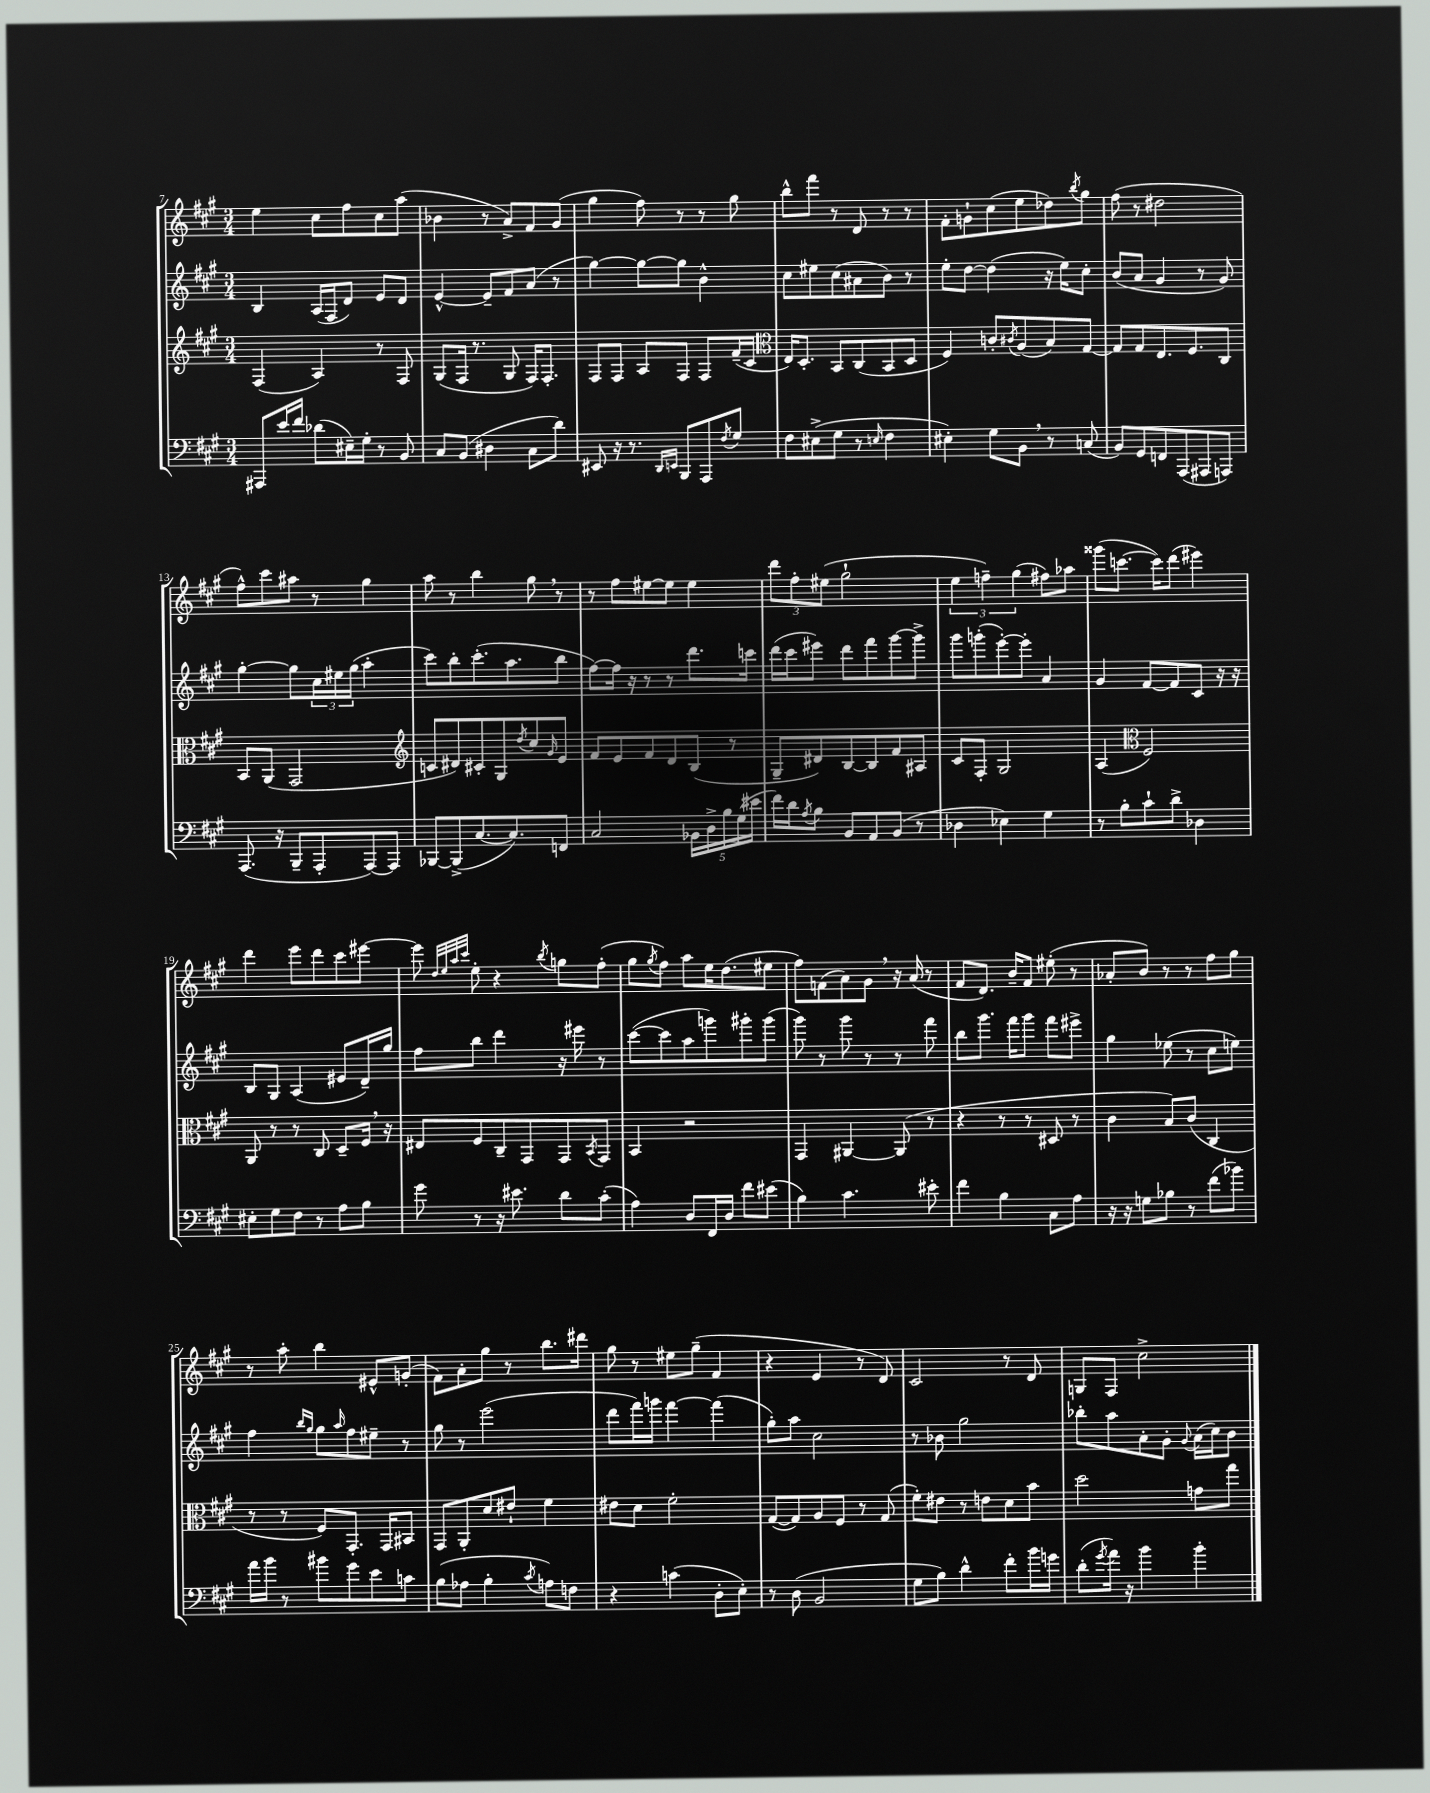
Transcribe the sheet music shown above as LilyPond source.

<<
\new StaffGroup <<
\new Staff = "s0" {
    \clef treble \key a \major \numericTimeSignature \time 3/4
    e''4 cis''8 fis''8 cis''8 a''8( |
    bes'4 r8 a'8->) fis'8 gis'8( |
    gis''4 fis''8) r8 r8 gis''8 |
    b''8-^ fis'''8 r8 d'8 r8 r8 |
    fis'8-. g'8-! cis''8( e''8 des''8) \acciaccatura { b''8 } gis''8 |
    fis''8( r8 dis''2 |
    fis''8-^) cis'''8 ais''8 r8 gis''4 |
    a''8 r8 b''4 gis''8 \breathe r8 |
    r8 fis''8 eis''8~ eis''8 eis''4 |
    \tuplet 3/2 { d'''8 fis''8-. eis''8( } gis''2-! |
    \tuplet 3/2 { e''4 f''4--) gis''4( } fis''8) aes''8 |
    gisis'''8( c'''8.~ c'''16) d'''8( eis'''4) |
    d'''4 e'''8 d'''8 cis'''8 eis'''8~ |
    eis'''8 \grace { d''32 e''32 a''32 cis'''32 } e''8-. r4 \acciaccatura { b''8 } g''8 fis''8-.( |
    gis''8 \acciaccatura { gis''8 } fis''8) a''8 e''16 d''8.( eis''8 |
    fis''8) f'8( a'8) gis'8 \breathe r16 a'16( r8 |
    fis'8 d'8.) b'16-- fis'8 eis''8-.( r8 |
    aes'8-. b'8) r8 r8 fis''8 gis''8 |
    r8 a''8-. b''4 eis'8-^ g'8-.( |
    fis'8) a'8-. gis''8 r8 b''8. dis'''16 |
    gis''8 r8 eis''8 gis''8--( fis'4 |
    r4 e'4 r8 d'8) |
    cis'2 r8 d'8 |
    g8 fis8 cis''2-> \bar "|." |
}
\new Staff = "s1" {
    \clef treble \key a \major \numericTimeSignature \time 3/4
    b4 a16( fis16 d'8) e'8 d'8 |
    e'4~-^ e'8-- fis'8 a'8( r8 |
    gis''4~) gis''8~ gis''8 b'4-^ |
    cis''8 eis''8 cis''8( ais'8 b'8) r8 |
    e''8-. d''8~ d''4( r16 e''16) cis''8-. |
    b'8( a'8 gis'4 r8 gis'8) |
    gis''4~-. gis''8 \tuplet 3/2 { cis''16 eis''16 gis''16( } a''4-. |
    cis'''8) b''8-. cis'''8.-.( a''8. b''8 |
    fis''8~) fis''16 r16 r8 r8 d'''8. c'''16 |
    d'''16( cis'''16 eis'''8) d'''8 fis'''8 gis'''8~ gis'''8-> |
    gis'''8 g'''8-.( e'''8~-.) e'''8-. a'4 |
    gis'4 fis'8~ fis'8 cis'8 r16 r16 |
    b8 gis8 a4( eis'8 d'16--) gis''16 |
    fis''8 b''8 d'''4 r16 eis'''16 r8 |
    cis'''8~( cis'''8 a''8 g'''8) gis'''8-. gis'''8( |
    gis'''8) r8 gis'''8 r8 r8 fis'''8 |
    b''8 gis'''8. fis'''16 gis'''8 fis'''8 eis'''8-> |
    gis''4 ees''8( r8 cis''8 e''8) |
    fis''4 \grace { b''16 gis''16 } gis''8 \grace { a''16 } fis''8 eis''8-- r8 |
    gis''8 r8 e'''2( |
    d'''8 fis'''16) g'''16 fis'''4~ fis'''4( |
    gis''8-.) a''8 cis''2 |
    r8 bes'8 gis''2 |
    bes''8-. a''8 a'8-. gis'8-. \appoggiatura { gis'8 } a'16( cis''16) b'8 \bar "|." |
}
\new Staff = "s2" {
    \clef treble \key a \major \numericTimeSignature \time 3/4
    fis4( a4) r8 fis8 |
    gis8( fis16 r8. gis8 fis16) fis8.-. |
    fis8 fis8 a8 fis8 fis8 fis'16--( cis'16 |
    \clef alto e16) d8.-. b,8 cis8( b,8 d8 |
    fis4) c'8-. \acciaccatura { cis'8 } a8( b8) gis8~ |
    gis8 gis8 e8. fis8. cis8 |
    b,8 a,8( gis,2 |
    \clef treble c'8 dis'8) cis'8-. gis8 \acciaccatura { d''8 } cis''8 \grace { gis'16 } e'8 |
    fis'8 e'8 fis'8 d'8 b8( r8 |
    gis8-- dis'8) b8~ b8 fis'8 ais8 |
    cis'8 fis8-. gis2 |
    a4( \clef alto fis2) |
    a,8 r8 r8 cis8 d8-- fis16 \breathe r16 |
    eis8 fis8 cis8-- gis,8 gis,8 \acciaccatura { b,8 } gis,8 |
    b,4 r2 |
    gis,4 ais,4~ ais,8( r8 |
    r4 r8 r8 dis8 r8 |
    cis'4 b8) cis'8( cis4 |
    r8 r8 fis8) gis,8.-. gis,16 bis,8 |
    gis,8 a,8-. d'8 eis'8-! fis'4 |
    eis'8 d'8 fis'2-. |
    gis8~( gis8) a8 fis8 r8 gis8( |
    fis'8-.) eis'8 r8 e'8 d'8 b'8 |
    d''2 g'8 gis''8 \bar "|." |
}
\new Staff = "s3" {
    \clef bass \key a \major \numericTimeSignature \time 3/4
    ais,,8 e'16 fis'16 des'8( eis16--) gis16-. r8 b,8 |
    cis8 b,8( dis4 cis8 d'8) |
    eis,8 r16 r8. \grace { d,16 e,16 } b,,8 a,,8 \acciaccatura { fis8 } gis8 |
    fis8 eis8->( gis8 r8 \grace { e16 } fis4 |
    eis4-.) gis8 b,8 \breathe r8 c8( |
    b,8) gis,8 f,8 a,,8( ais,,8 a,,8) |
    a,,8.( r16 b,,8-- a,,8-. a,,8~) a,,8 |
    bes,,8~ bes,,8->( cis8.~ cis8.) f,8 |
    cis2 \tuplet 5/4 { bes,16 d16-> b16 gis16( eis'16 } |
    fis'16) d'16 \acciaccatura { a8 } b8 b,8 a,8 b,8( r8 |
    des4 ees4) gis4 |
    r8 b8-. cis'8-! d'8-> des4 |
    eis8-. gis8 fis8 r8 a8 b8 |
    gis'8 r8 r16 eis'8. d'8 cis'8-.( |
    a4) d8 fis,16 d16 fis'8 eis'8( |
    b4) cis'4. eis'8-. |
    fis'4 b4 cis8 a8 |
    r16 r16 g8 bes8 r8 fis'8( bes'8) |
    a'16 b'16 r8 bis'8 gis'8 e'8 c'8 |
    b8( aes8 b4-. \acciaccatura { cis'8 } a8) f8 |
    r4 c'4( d8-. e8-.) |
    r8 d8( b,2 |
    gis8 b8) d'4-^ fis'8-. b'16 g'16 |
    d'8-.( \acciaccatura { gis'8 } a'16) r16 b'4 b'4-. \bar "|." |
}
>>
>>
\layout { \context { \Score currentBarNumber = #7 } }
